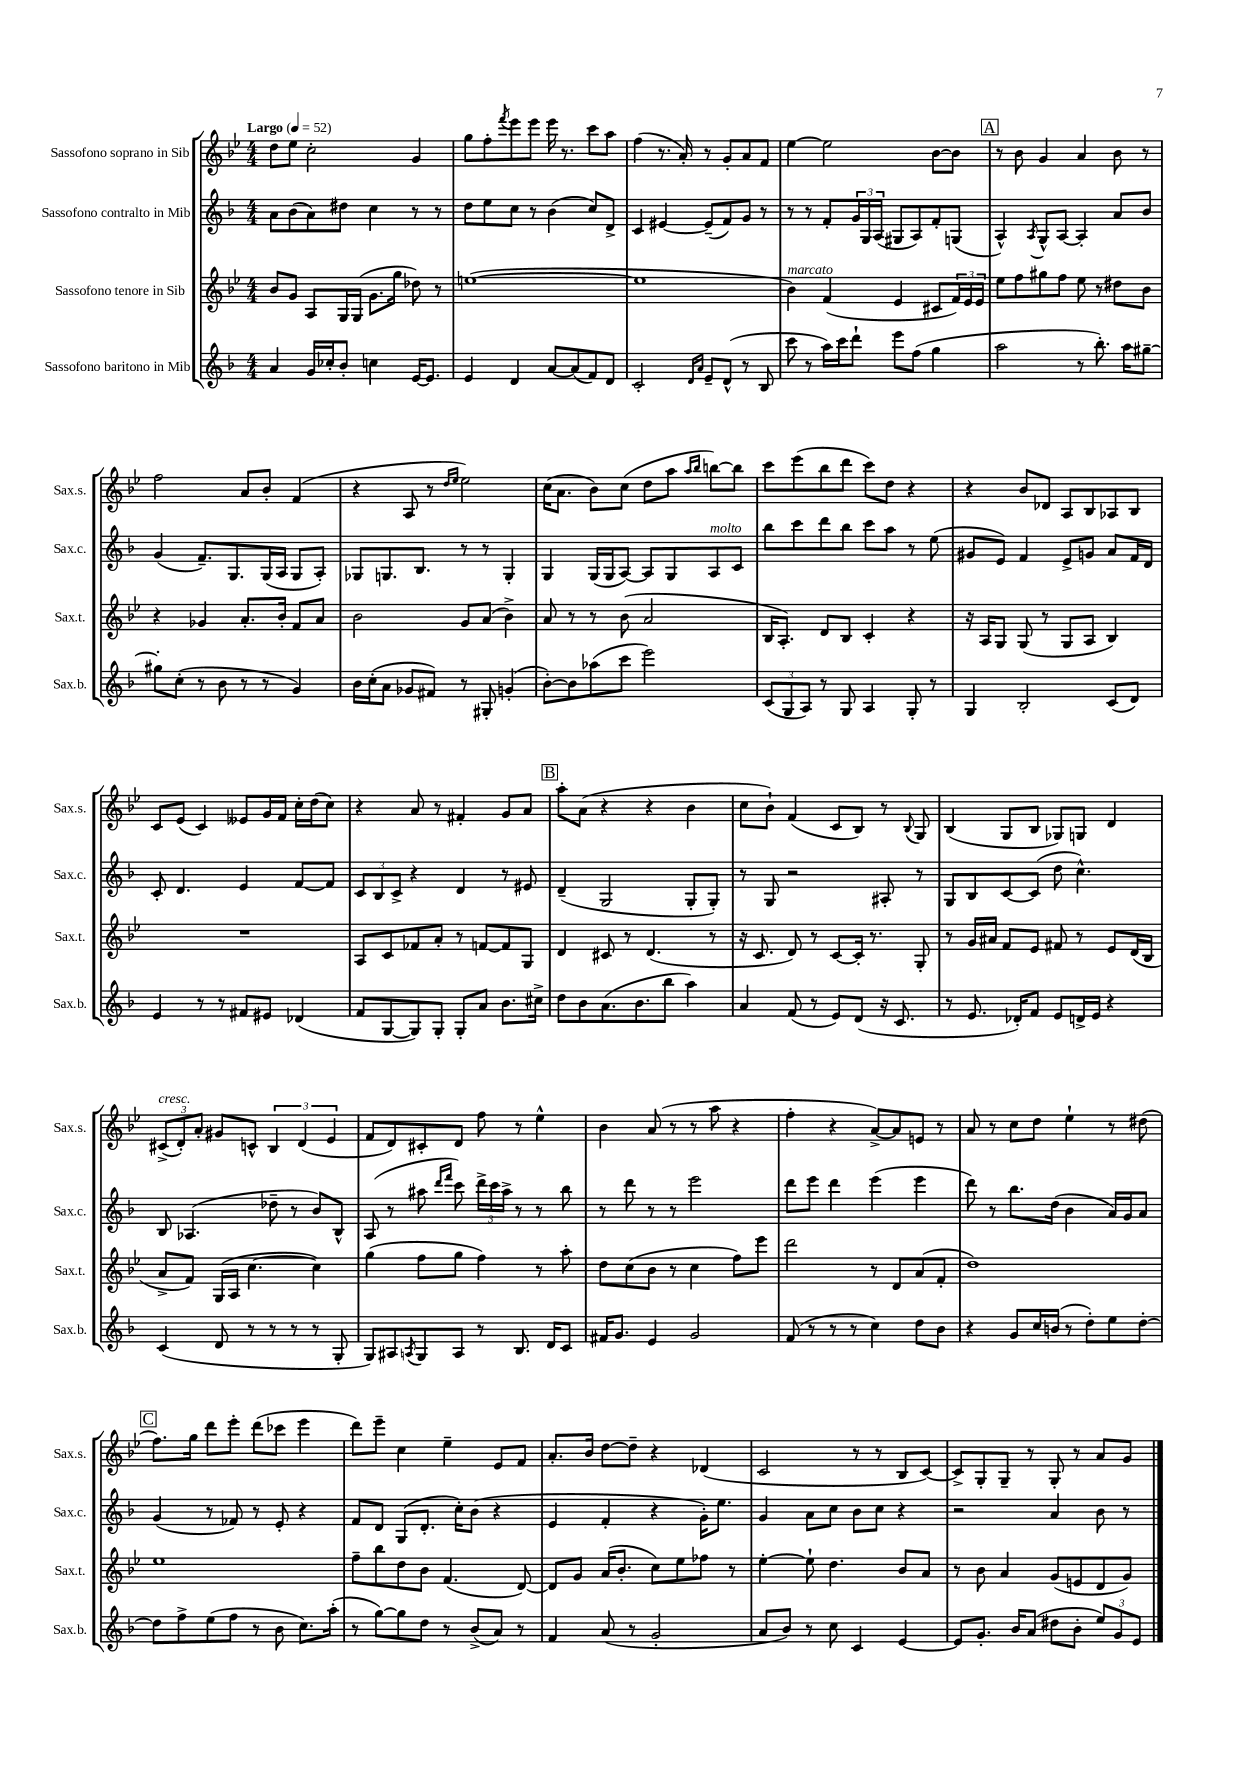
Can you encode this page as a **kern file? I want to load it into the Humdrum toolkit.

**kern	**kern	**kern	**kern
*staff4	*staff3	*staff2	*staff1
*clefG2	*clefG2	*clefG2	*clefG2
*k[b-]	*k[b-e-]	*k[b-]	*k[b-e-]
*M4/4	*M4/4	*M4/4	*M4/4
*MM52	*MM52	*MM52	*MM52
4a/	8b-/L	8a\L	8dd\L
.	8g/J	(8b-\	8ee-\J
16g/LL	8A/L	8a\)	2cc'\
16cc-'/J	.	.	.
8b-'/J	16G/L	8dd#\J	.
.	(16G/JJ	.	.
4cc\	8.g\L	4cc\	.
.	16gg\Jk	.	.
[16e/LK	8dd-\)	8r	4g/
8.e/]J	.	.	.
.	8r	8r	.
=	=	=	=
4e/	([1ee	8dd\L	8gg\L
.	.	8ee\	8ff'\
.	.	.	8qfff/
4d/	.	8cc\J	8eee-\
.	.	8r	8eee-\J
[8a/L	.	(4b-\	16eee-\
.	.	.	8.r
(8a/]	.	.	.
8f/)	.	8cc/L)	8ccc\L
8d/J	.	8d^/J	8aa\J
=	=	=	=
2c'/	1ee]	4c/	(4ff\
.	.	[4e#/	8.r
.	.	.	16a'/)
16qqd/LL	.	.	.
16qqa/JJ	.	.	.
8e~/L	.	(8e#~/]L	8r
(8d^^/J	.	8f/)	8g'/L
8r	.	8g/J	8a/
8B-/	.	8r	8f/J
=	=	=	=
8ccc\	4b-\)	8r	[4ee-\
8r	.	8r	.
16aa\LL)	(4f/	8f'/L	2ee-\]
16ccc\J	.	.	.
8ddd`\J	.	24g/L	.
.	.	24G/	.
.	.	(24A/JJ	.
8eee\L	4e-/	8G#/L	.
(8ff\J	.	8A/)	.
4gg\	8c#/L	8f'/	[8b-\L
.	24f/L)	(8G/J	8b-\]J
.	24e-/	.	.
.	24e-/JJ	.	.
=	=	=	=
2aa\	8ee-\L	4A^^/)	8r
.	8ff\	.	8b-\
.	.	8qA/	.
.	8gg#\	8G^^/L	4g/
.	8ff\J	[8A/J	.
8r	8ee-\	4A'/]	4a/
8.bb-'\)	8r	.	.
.	8dd#\L	8a/L	8b-\
16aa\LK	.	.	.
[8gg#~\J	8b-\J	8b-/J	8r
=	=	=	=
8gg#'\]L	4r	(4g/	2ff\
(8cc'\J	.	.	.
8r	4g-/	8.f~/L)	.
8b-\	.	.	.
.	.	8.G/	.
8r	8.a'/L	.	8a/L
8r	.	(16G/L	8b-'/J
.	16b-'/Jk	16A/JJ	.
4g/)	8f/L	8G/L	(4f/
.	8a/J	8A'/J)	.
=	=	=	=
16b-\LL	2b-\	8G-/L	4r
(16cc'\J	.	.	.
8a\J	.	8.G/	.
8g-/L	.	.	8A/
.	.	8.B-/J	.
8f#/J)	.	.	8r
.	.	.	16qqdd/LL
.	.	.	16qqee-/JJ
8r	8g/L	8r	2ee-\)
8G#'/	(8a/J	8r	.
(4g'/	4b-^\)	4G'/	.
=	=	=	=
[8b-'\L)	8a/	4G/	(16cc\LK
.	.	.	8.a\J
8b-\]	8r	.	.
(8aa-\	8r	(16G/LL	8b-\L)
.	.	16G/J	.
8ccc\J	(8b-\	[8A/J)	(8cc\J
2eee\)	2a/	8A/]L	8dd\L
.	.	8G/	8aa\J
.	.	.	16qqaa/LL
.	.	.	16qqbb-/JJ
.	.	8A/	[8bb\L)
.	.	8c/J	8bb\]J
=	=	=	=
(12c/L	16B-/LK	8bb-\L	8ccc\L
.	8.A'/J)	.	.
12G/	.	.	.
.	.	8ccc\	(8eee-\
12A/J)	.	.	.
8r	8d/L	8ddd\	8bb-\
8G/	8B-/J	8bb-\J	8ddd\J
4A/	4c'/	8ccc\L	8ccc\L)
.	.	8aa\J	8dd\J
8G'/	4r	8r	4r
8r	.	(8ee\	.
=	=	=	=
4G/	16r	8g#/L	4r
.	16A/LK	.	.
.	8G/J	8e/J)	.
2B-'/	(8G/	4f/	8b-/L
.	8r	.	8d-/J
.	8G/L	8e^/L	8A/L
.	8A/J	8g/J	8B-/
(8c/L	4B-/)	8a/L	8A-/
8d/J)	.	16f/L	8B-/J
.	.	16d/JJ	.
=	=	=	=
4e/	1r	8c'/	8c/L
.	.	4.d/	(8e-/J
8r	.	.	4c/)
8r	.	.	.
8f#/L	.	4e/	8e--/L
8e#/J	.	.	16g/L
.	.	.	16f/JJ
(4d-/	.	[8f/L	16cc'\LL
.	.	.	(16dd\J
.	.	8f/]J	8cc\J)
=	=	=	=
8f/L	8A/L	12c/L	4r
.	.	12B-/	.
[8G/	8c/	.	.
.	.	12c^/J	.
8G/])	8f-/	4r	8a/
8G'/J	8a'/J	.	8r
8G'/L	8r	4d/	4f#'/
8a/J	[8f/L	.	.
8.b-\L	8f/]	8r	8g/L
.	8G/J	8e#/	8a/J
16cc#^\Jk	.	.	.
=	=	=	=
8dd\L	4d/	(4d~/	8aa'\L
8b-\	.	.	(8a\J
(8.a\	8c#/	2G/	4r
.	8r	.	.
8.b-\	.	.	.
.	(4.d/	.	4r
8bb-\J	.	.	.
4aa\)	.	8G'/L	4b-\
.	8r	8G'/J)	.
=	=	=	=
4a/	16r	8r	8cc\L
.	8.c/	.	.
.	.	8G/	8b-`\J)
(8f/	8d/)	2r	(4f/
8r	8r	.	.
8e/L)	[8c/L	.	8c/L
(8d/J	16c'/]Jk	.	8B-/J)
.	8.r	.	.
16r	.	8A#'/	8r
8.c/	.	.	.
.	.	.	8qqB-/
.	8G'/	8r	8G/
=	=	=	=
8r	8r	8G/L	(4B-/
8.e/	16g/LL	8B-/	.
.	16a#/JJ	.	.
.	8f/L	[8c/	8G/L
16d-'/LK)	.	.	.
8f/J	8e-/J	(8c/]J	8B-/J
8e/L	8f#/	8dd\	8G-/L)
16d^/L	8r	4.cc^^\)	8G/J
16e/JJ	.	.	.
4r	8e-/L	.	4d/
.	(16d/L	.	.
.	16B-/JJ	.	.
=	=	=	=
(4c/	8a^/L	8B-/	(12c#^/L
.	.	.	12d'/)
.	8f/J)	(4.A-/	.
.	.	.	12a'/J
8d/	(16G/LL	.	8g#/L
.	16A/JJ	.	.
8r	[4.cc\	.	8c^^/J
8r	.	8dd-~\	6B-/
8r	.	8r	.
.	.	.	(6d/
8r	4cc\])	8b-/L)	.
.	.	.	6e-/
8G'/	.	8B-^^/J	.
=	=	=	=
8G/L)	(4gg\	(8A/	8f/L
8A#/	.	8r	8d/)
8qA/	.	.	.
8G/	8ff\L	8aa#\	8c#'/
.	.	16qqddd/LL	.
.	.	16qqfff/JJ	.
8A/J	8gg\J	8ccc\)	8d/J
8r	4ff\)	24ddd^\LL	8ff\
.	.	24ccc\	.
.	.	24aa#^\JJ	.
8.B-/	.	8r	8r
.	8r	8r	4ee-^^\
16d/LK	.	.	.
8c/J	8aa'\	8bb-\	.
=	=	=	=
16f#/LK	8dd\L	8r	4b-\
8.g/J	.	.	.
.	(8cc\	8ddd\	.
4e/	8b-\J	8r	(8a/
.	8r	8r	8r
2g/	4cc\	2eee\	8r
.	.	.	8aa\
.	8ff\L)	.	4r
.	8eee-\J	.	.
=	=	=	=
(8f/	2ddd\	8ddd\L	4ff'\
8r	.	8eee\J	.
8r	.	4ddd\	4r
8r	.	.	.
4cc\)	8r	(4eee\	[8a^/L)
.	8d/L	.	8a/]
8dd\L	(8a/	4eee\	8e/J
8b-\J	8f'/J	.	8r
=	=	=	=
4r	1dd)	8ddd\)	8a/
.	.	8r	8r
8g/L	.	8.bb-\L	8cc\L
16cc/L	.	.	8dd\J
(16b/JJ	.	(16dd\Jk	.
8r	.	4b-\	4ee-`\
8dd'\L)	.	.	.
8ee\	.	16a/LL)	8r
.	.	16g/J	.
[8dd'\J	.	8a/J	(8dd#\
=	=	=	=
8dd\]L	1ee-	(4g/	8.ff\L)
8ff^\	.	.	.
.	.	.	16gg\Jk
(8ee\	.	8r	8ddd\L
8ff\J	.	8f-/)	8eee-'\J
8r	.	8r	(8ddd\L
8b-\	.	8e'/	8ccc-\J
8.cc\L)	.	4r	4eee-\
(16aa'\Jk	.	.	.
=	=	=	=
8r	8ff~\L	8f/L	8ddd\L)
[8gg\L)	8bb-\	8d/J	8eee-~\J
8gg\]	8dd\	(8G/L	4cc\
8dd\J	8b-\J	8.d'/J	.
8r	(4.f/	.	4ee-~\
.	.	16cc'\LK)	.
(8b-^/L	.	(8b-\J	.
8a/J)	.	4r	8e-/L
8r	[8d/)	.	8f/J
=	=	=	=
4f/	8d/]L	4e/	8.a'/L
.	8g/J	.	.
.	.	.	16b-/Jk
(8a/	(16a/LK	4f'/	[8dd\L
.	8.b-'/J	.	.
8r	.	.	8dd~\]J
2g'/	8cc\L)	4r	4r
.	8ee-\	.	.
.	8ff-\J	16g'\LK)	(4d-/
.	.	8.ee\J	.
.	8r	.	.
=	=	=	=
8a/L	[4ee-'\	4g/	2c/
8b-/J)	.	.	.
8r	8ee-`\]	8a\L	.
8cc\	4.dd\	8cc\J	.
4c/	.	8b-\L	8r
.	.	8cc\J	8r
[4e/	8b-/L	4r	8B-/L
.	8a/J	.	[8c/J)
=	=	=	=
8e/]L	8r	2r	8c^/]L
8.g'/J	8b-\	.	8G'/
.	4a/	.	8G~/J
16b-/LK	.	.	.
(8a/J	.	.	8r
8dd#\L	(8g/L	4a/	8G'/
8b-'\J	8e/	.	8r
12ee/L)	8d/	8b-\	8a/L
12g/	.	.	.
.	8g/J)	8r	8g/J
12e/J	.	.	.
==	==	==	==
*-	*-	*-	*-
